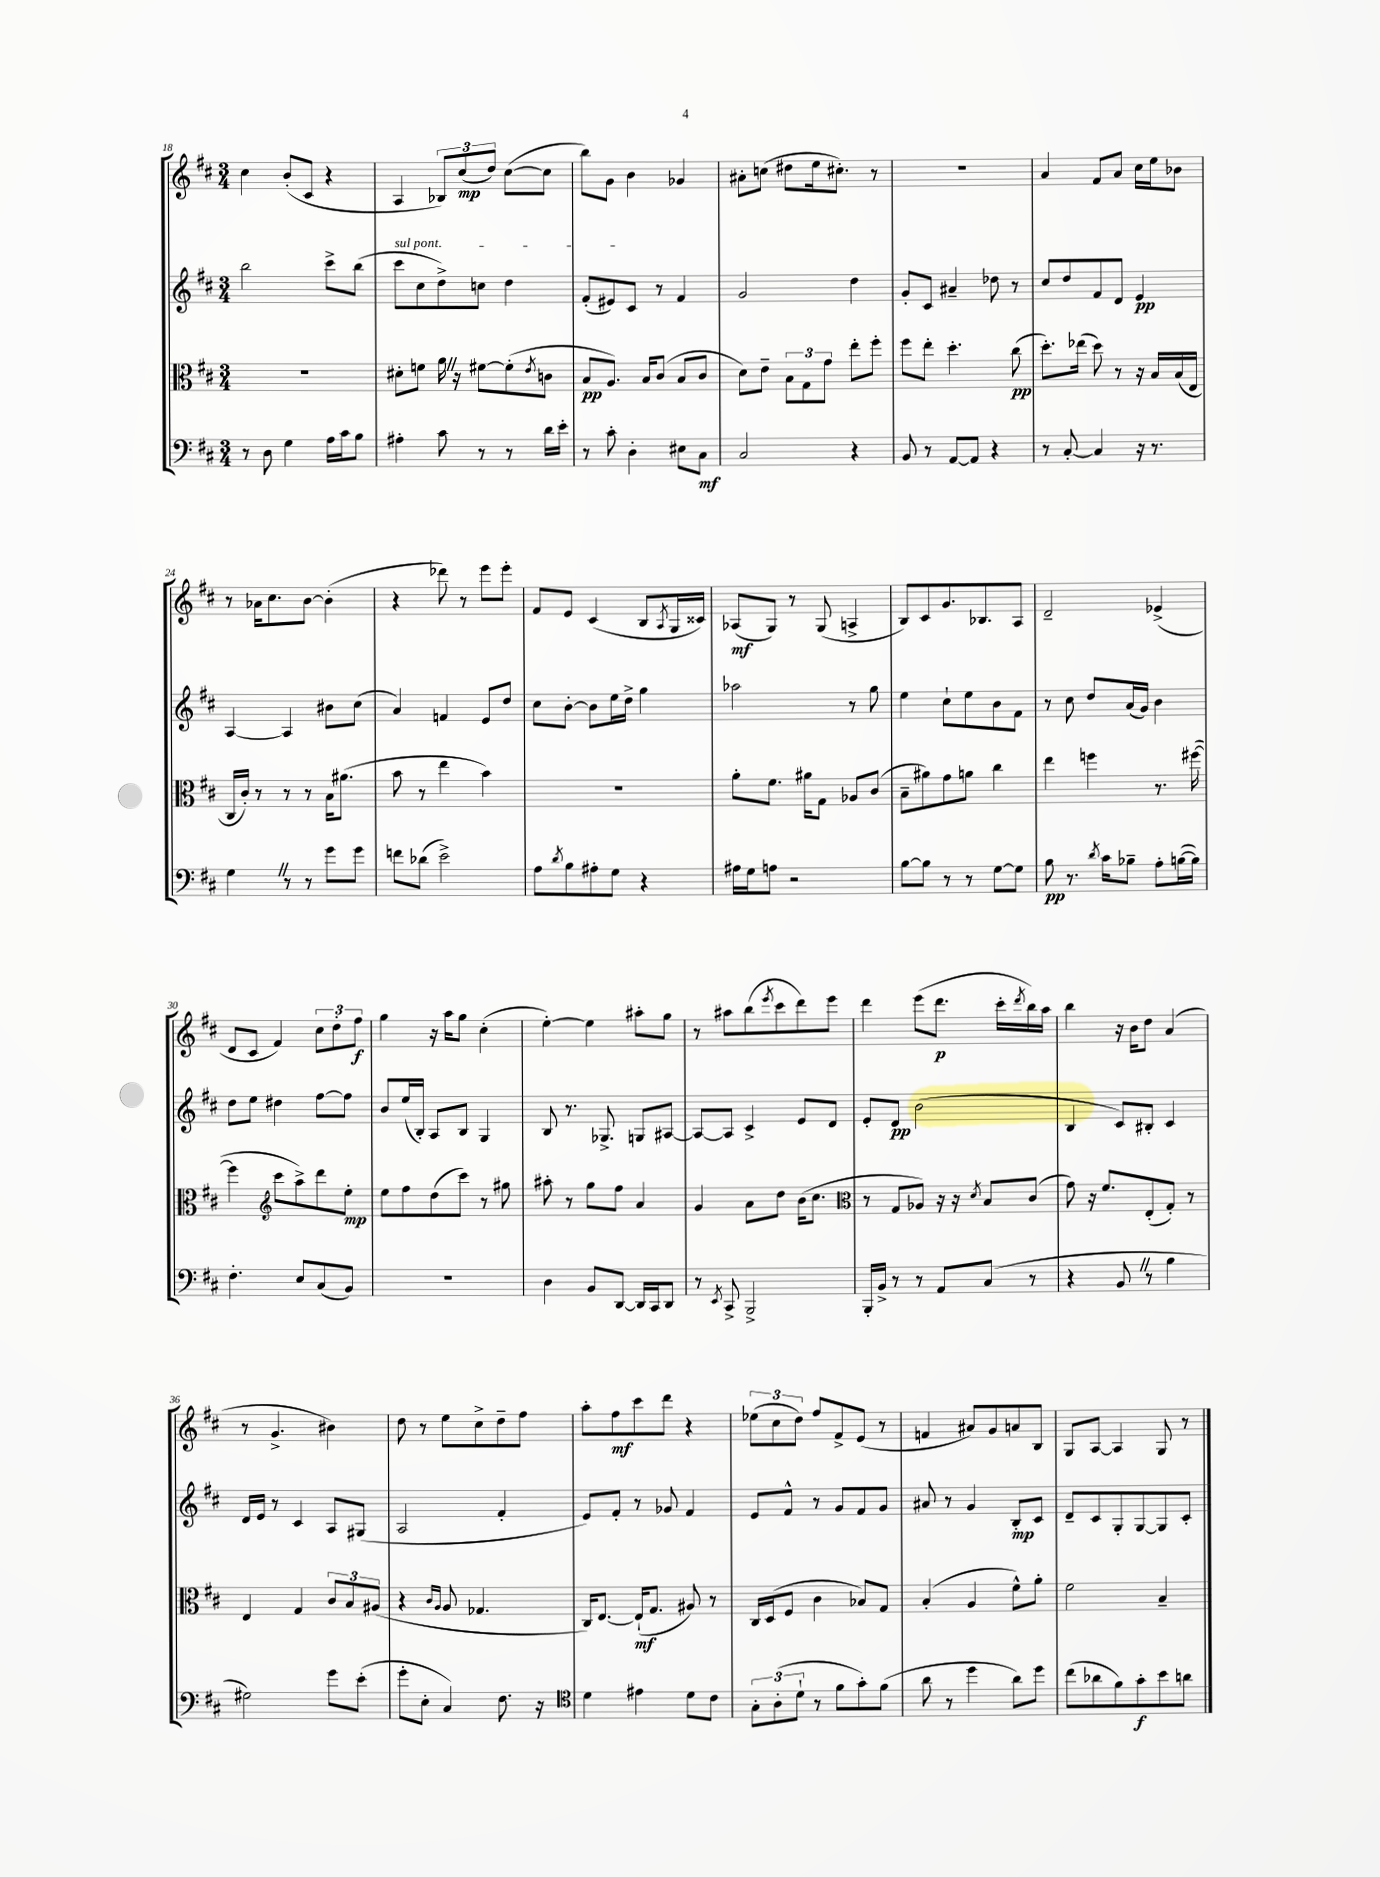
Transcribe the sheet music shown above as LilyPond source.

<<
\new StaffGroup <<
\new Staff = "s0" {
    \clef treble \key d \major \numericTimeSignature \time 3/4
    cis''4 b'8-.( cis'8 r4 |
    a4 \tuplet 3/2 { bes8) cis''8\mp( d''8) } cis''8~( cis''8 |
    b''8) g'8 b'4 ges'4 |
    ais'8-. c''8( dis''8 e''16 cis''8.-.) r8 |
    R2. |
    a'4 fis'8 a'8 cis''16 e''16 bes'8 |
    r8 aes'16 cis''8. b'8~ b'4-.( |
    r4 des'''8) r8 e'''8 e'''8-. |
    fis'8 e'8 cis'4( b8 \acciaccatura { a8 } g16 cisis'16) |
    aes8\mf( g8) r8 g8( a4-> |
    b8) cis'8 g'8. bes8. a8 |
    d'2-- ees'4->( |
    d'8 cis'8 fis'4) \tuplet 3/2 { cis''8 d''8-. fis''8\f } |
    g''4 r16 a''16 g''8 cis''4-.( |
    e''4~-.) e''4 ais''8-. g''8 |
    r8 ais''8 b''8( \acciaccatura { e'''8 } cis'''8 d'''8) e'''8 |
    d'''4 e'''8( d'''8.\p cis'''16-. \acciaccatura { d'''8 } b''16) a''16 |
    b''4 r16 b'16 d''8 a'4( |
    r8 g'4.-> bis'4) |
    d''8 r8 e''8 cis''8-> d''8-- fis''8 |
    a''8-. fis''8\mf cis'''8 d'''8 r4 |
    \tuplet 3/2 { ees''8( cis''8 d''8) } fis''8 fis'8-> e'8( r8 |
    f'4 ais'8) g'8 a'8 b8 |
    g8 a8~ a4 g8 r8 \bar "|." |
}
\new Staff = "s1" {
    \clef treble \key d \major \numericTimeSignature \time 3/4
    b''2 cis'''8-> b''8( |
    \once \override TextSpanner.bound-details.left.text = \markup { \italic "sul pont." } cis'''8\startTextSpan cis''8 d''8->) c''8 d''4 |
    fis'8-.( eis'8) cis'8\stopTextSpan r8 fis'4 |
    g'2 d''4 |
    g'8-. cis'8 ais'4-- des''8 r8 |
    cis''8 d''8 fis'8 d'8 e'4\pp |
    a4~ a4 bis'8 cis''8( |
    a'4) f'4 e'8 d''8 |
    cis''8 b'8~-. b'8 e''16 d''16-> g''4 |
    aes''2 r8 g''8 |
    e''4 cis''8-! e''8 b'8 fis'8 |
    r8 cis''8 d''8 a'16( g'16) b'4 |
    d''8 e''8 dis''4 fis''8~ fis''8 |
    b'8 e''16( b16-.) a8 b8 g4 |
    b8 r8. ges8.-> g8 ais8~ |
    ais8~ ais8 cis'4-> e'8 d'8 |
    e'8-. d'8\pp b'2( |
    b4 cis'8) bis8-. cis'4 |
    d'16 e'16 r8 cis'4 a8 gis8( |
    a2 fis'4-. |
    e'8) fis'8-. r8 ges'8 fis'4 |
    e'8 fis'8-^ r8 g'8 fis'8 g'8 |
    ais'8 r8 g'4 b8-.\mp cis'8 |
    d'8-- cis'8 g8-. g8~ g8 cis'8-. \bar "|." |
}
\new Staff = "s2" {
    \clef alto \key d \major \numericTimeSignature \time 3/4
    R2. |
    dis'8-. f'8 a'16 \once \override BreathingSign.text = \markup { \musicglyph "scripts.caesura.straight" } \breathe r16 fis'8~ fis'8-.( \acciaccatura { e'8 } c'8 |
    b8\pp a8.) b16 cis'8( b8 cis'8 |
    d'8) e'8-- \tuplet 3/2 { b8 g8 g'8 } e''8-. fis''8-. |
    fis''8 e''8-. d''4.-. cis''8\pp( |
    d''8.-.) ees''16( d''8) r8 r16 b16 b16( e16 |
    cis16 cis'16-.) r8 r8 r8 b16 ais'8.( |
    b'8 r8 e''4 b'4) |
    R2. |
    a'8-. fis'8. ais'16 g8 aes8 cis'8( |
    b8-- ais'8) g'8 a'8 cis''4 |
    e''4 f''4 r8. fis''16~( |
    fis''4 \clef treble cis'''8 a''8->) d'''8 e''8-.\mp |
    e''8 fis''8 d''8( cis'''8) r8 gis''8 |
    ais''8-. r8 g''8 fis''8 a'4 |
    g'4 a'8 d''8 b'16( cis''8. |
    \clef alto r8 g8 aes8) r16 r16 \acciaccatura { d'8 } b8 cis'8( |
    g'8) r16 fis'8. e8-.( g8-.) r8 |
    e4 g4 \tuplet 3/2 { cis'8 b8 ais8( } |
    r4 \grace { cis'16 a16 } a8 ges4. |
    cis16) e8.~ e16-!\mf( g8. ais8) r8 |
    cis16 d16( fis8 cis'4 bes8) g8 |
    b4-.( a4 fis'8-^) a'8-. |
    fis'2 b4-- \bar "|." |
}
\new Staff = "s3" {
    \clef bass \key d \major \numericTimeSignature \time 3/4
    r8 d8 g4 a16 cis'16 b8 |
    ais4-. cis'8 r8 r8 d'16 e'16-. |
    r8 cis'8-. d4-. eis8 cis8\mf |
    cis2 r4 |
    b,8 r8 a,8~ a,8 r4 |
    r8 cis8~-. cis4 r16 r8. |
    g4 \once \override BreathingSign.text = \markup { \musicglyph "scripts.caesura.straight" } \breathe r8 r8 g'8 g'8 |
    f'8 des'8( e'2->) |
    a8 \acciaccatura { d'8 } b8 ais8-. g8 r4 |
    ais16 g16 a8 r2 |
    b8~ b8 r8 r8 g8~ g8 |
    b8\pp r8. \acciaccatura { d'8 } cis'16 bes8-- a8-. b16~( b16) |
    fis4.-. e8 cis8( b,8) |
    R2. |
    d4 b,8 d,8~ d,16 cis,16 d,8 |
    r8 \acciaccatura { e,8 } cis,8-> b,,2-> |
    b,,16-. b,16-> r8 r8 a,8 cis8( r8 |
    r4 b,8 \once \override BreathingSign.text = \markup { \musicglyph "scripts.caesura.straight" } \breathe r8 b4 |
    gis2) g'8 e'8-.( |
    g'8-. e8-. cis4) fis8. r16 |
    \clef tenor d'4 eis'4 d'8 cis'8 |
    \tuplet 3/2 { g8-. a8-.( d'8-! } r8 fis'8 g'8-.) fis'8( |
    a'8 r8 d''4 a'8) d''8 |
    cis''8( aes'8 fis'8) g'8-.\f b'8 a'8 \bar "|." |
}
>>
>>
\layout { \context { \Score currentBarNumber = #18 } }
